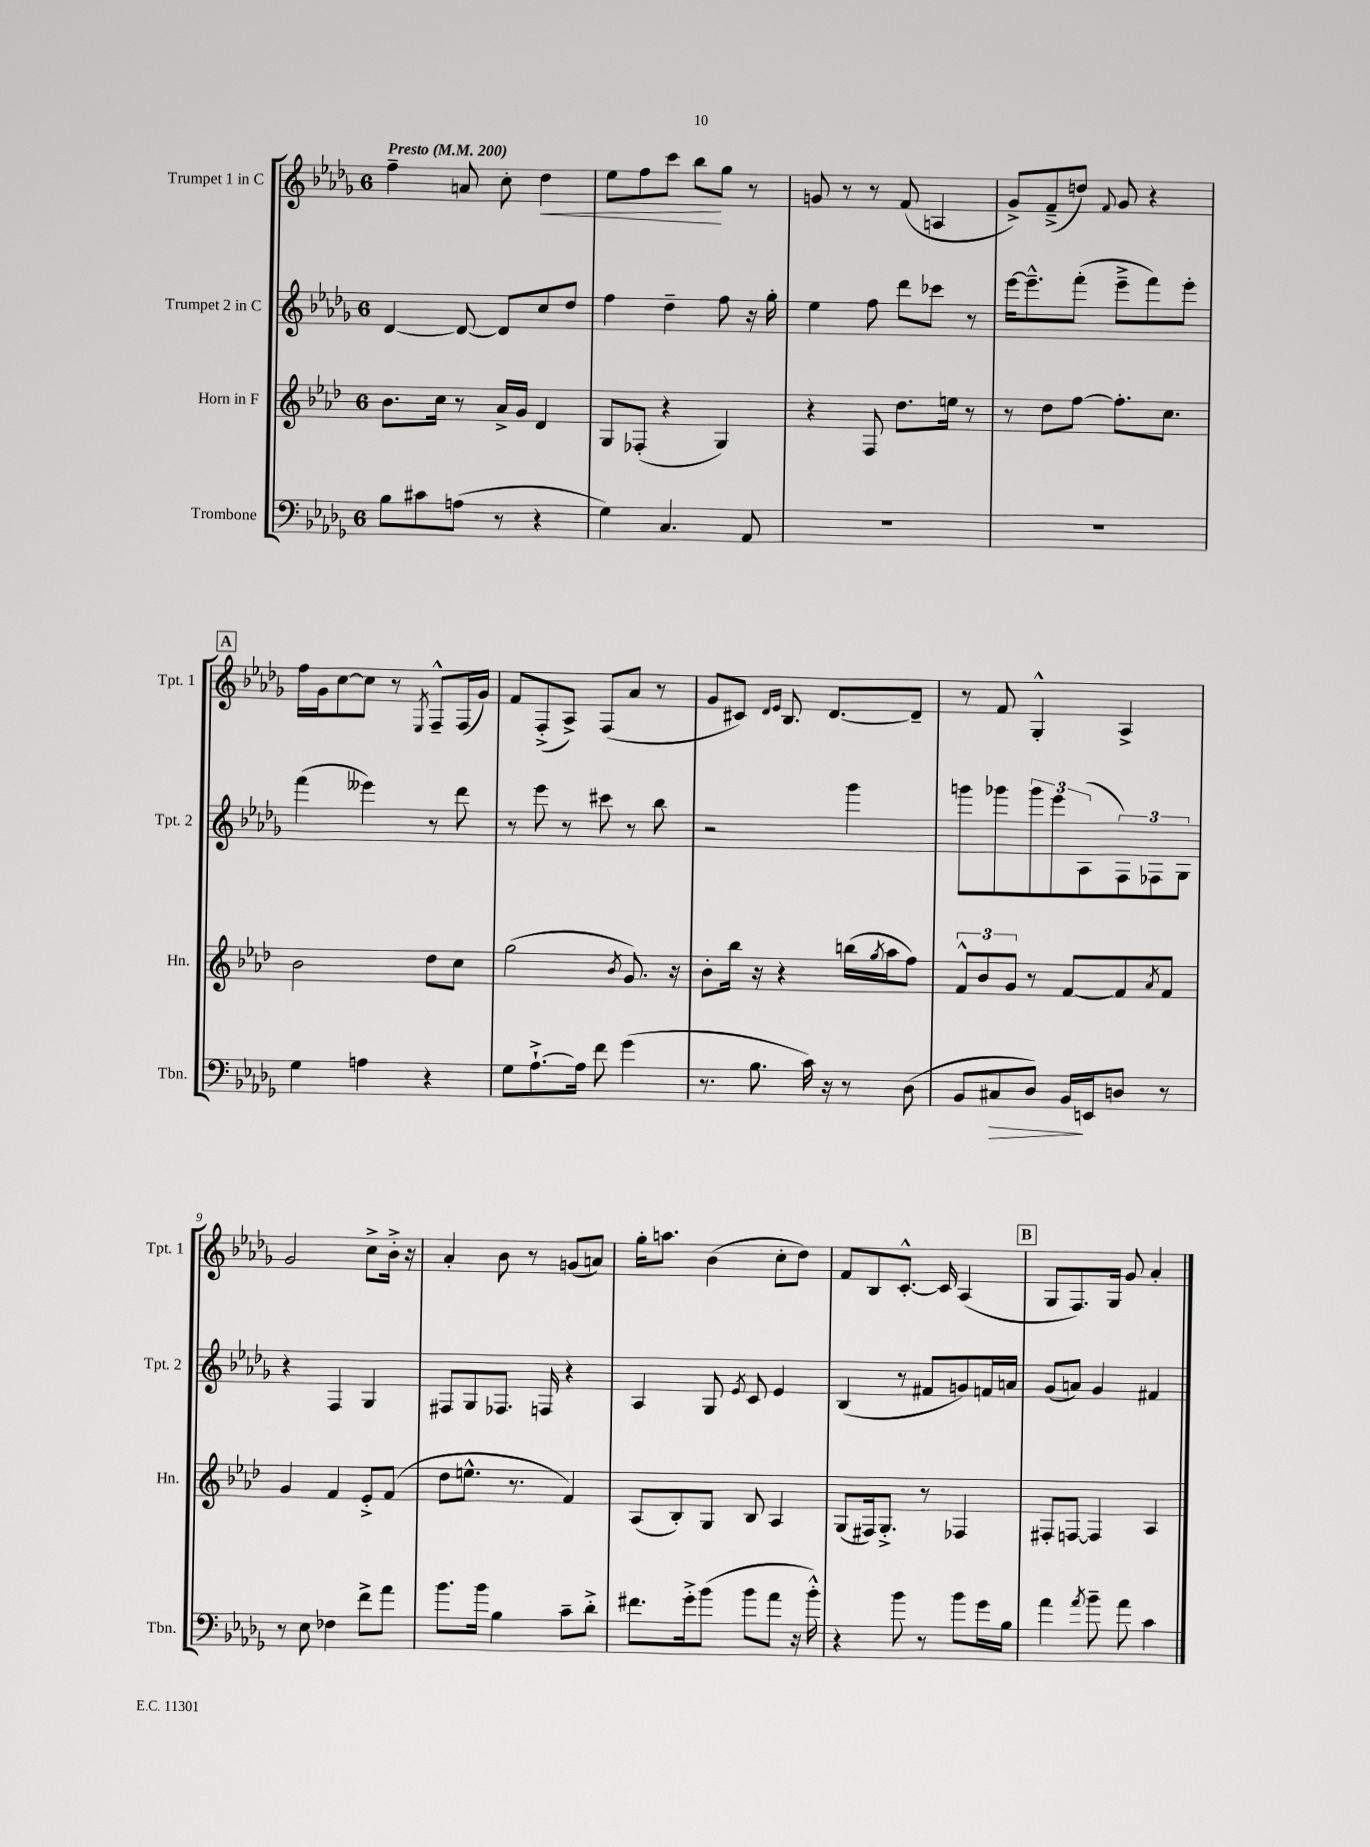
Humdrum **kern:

**kern	**dynam	**kern	**kern	**kern	**dynam
*part4	*part4	*part3	*part2	*part1	*part1
*staff4	*staff4	*staff3	*staff2	*staff1	*staff1
*I"Trombone	*	*I"Horn in F	*I"Trumpet 2 in C	*I"Trumpet 1 in C	*
*I'Tbn.	*	*I'Hn.	*I'Tpt. 2	*I'Tpt. 1	*
*clefF4	*	*clefG2	*clefG2	*clefG2	*
*k[b-e-a-d-g-]	*	*k[b-e-a-d-]	*k[b-e-a-d-g-]	*k[b-e-a-d-g-]	*
*M6/8	*	*M6/8	*M6/8	*M6/8	*
*MM200	*	*MM200	*MM200	*MM200	*
=1	=1	=1	=1	=1	=1
!	!	!	!	!LO:TX:a:B:t=Presto	!
8B-\L	.	8.b-\L	[4d-/	4ff~\	.
8c#X\	.	.	.	.	.
.	.	16cc\Jk	.	.	.
(8An\J	.	8r	8d-/_	8an/	.
8r	.	16a-^/LL	8d-/L]	8cc'\	.
.	.	16g/JJ	.	.	.
!	!	!	!	!	!LO:HP:b
4r	.	4d-/	8cc/	4dd-\	<
.	.	.	8dd-/J	.	.
=2	=2	=2	=2	=2	=2
4G-\)	.	8G/L	4ff\	8ee-\L	.
.	.	(8F-X'/J	.	8ff\	.
4.C/	.	4r	4dd-~\	8ccc\J	.
.	.	.	.	8bb-\L	.
.	.	4G/)	8ff\	8gg-\J	[
8AA-/	.	.	16r	8r	.
.	.	.	16gg-'\	.	.
=3	=3	=3	=3	=3	=3
2.r	.	4r	4ee-\	8gn/	.
.	.	.	.	8r	.
.	.	8F/	8ff\	8r	.
.	.	8.dd-\L	8ddd-\L	(8f/	.
.	.	.	8ccc-X\J	4An/	.
.	.	16een\Jk	.	.	.
.	.	8r	8r	.	.
=4	=4	=4	=4	=4	=4
2.r	.	8r	[16eee-\KL	8g-^/L)	.
.	.	.	8.eee-~^^\]	.	.
.	.	8dd-\L	.	(8f~^/	.
.	.	[8ff\J	(8fff'\J	8ddn/J)	.
.	.	.	.	8qqf/	.
.	.	8.ff'\L]	8eee-~^\L	8g-/	.
.	.	.	8fff\)	4r	.
.	.	8.cc\J	.	.	.
.	.	.	8eee-'\J	.	.
!!LO:LB:g=z
!!LO:REH:place=s1:t=A
=5	=5	=5	=5	=5	=5
4G-\	.	2b-\	(4fff\	16ff\LL	.
.	.	.	.	16g-\J	.
.	.	.	.	[8cc\	.
4An\	.	.	4eee--X\)	8cc\J]	.
.	.	.	.	8r	.
.	.	.	.	8qE-/	.
4r	.	8dd-\L	8r	8F~^^/L	.
.	.	8cc\J	8ddd-\	(16F/L	.
.	.	.	.	16g-/JJ)	.
=6	=6	=6	=6	=6	=6
8G-\L	.	(2gg\	8r	8f/L	.
[8.A-`^\	.	.	8eee-\	(8F'^/	.
.	.	.	8r	8A-^/J)	.
16A-\Jk]	.	.	.	.	.
8f\	.	.	8ccc#X\	(8F/L	.
.	.	8qb-/	.	.	.
(4g-\	.	8.g/)	8r	8a-/J	.
.	.	.	8bb-\	8r	.
.	.	16r	.	.	.
=7	=7	=7	=7	=7	=7
8.r	.	8b-'\L	2r	8g-/L	.
.	.	16bb-\Jk	.	8c#X/J)	.
8.B-\	.	16r	.	.	.
.	.	.	.	16qqd-/LL	.
.	.	.	.	16qqe-/JJ	.
.	.	4r	.	8.B-/	.
16c\)	.	.	.	.	.
16r	.	.	.	[8.d-/L	.
8r	.	(16bbn\LL	4ggg-\	.	.
.	.	8qgg/	.	.	.
.	.	16aa-\J	.	.	.
(8D-\	.	8ff\J)	.	8d-~/J]	.
=8	=8	=8	=8	=8	=8
8BB-/L	.	12f^^/L	8gggn\L	8r	.
.	.	12b-/	.	.	.
!	!LO:HP:b	!	!	!	!
8C#X/	>	.	8ggg-X\	8f/	.
.	.	12g/J	.	.	.
8D-/J)	.	8r	12ggg-\	4G-'^^/	.
.	.	.	12eee-\	.	.
16BB-/LL	.	[8f/L	.	.	.
.	.	.	(12A-\	.	.
16EEn/J	]	.	.	.	.
8Dn/J	.	8f/]	12F\)	4A-^/	.
.	.	.	12F-X\	.	.
.	.	8qa-/	.	.	.
8r	.	8f/J	.	.	.
.	.	.	12G-\J	.	.
!!LO:LB:g=z
=9	=9	=9	=9	=9	=9
8r	.	4g/	4r	2g-/	.
8E-\	.	.	.	.	.
4F-X\	.	4f/	4F/	.	.
8f^\L	.	8e-'^/L	4G-/	8cc^\L	.
8a-\J	.	(8f/J	.	16b-'^\Jk	.
.	.	.	.	16r	.
=10	=10	=10	=10	=10	=10
8.b-\L	.	8dd-\L	8F#X/L	4a-'/	.
.	.	8.een^^\J	8G-/	.	.
16b-\Jk	.	.	.	.	.
4B-\	.	.	8.F-X/J	8b-\	.
.	.	8.r	.	.	.
.	.	.	.	8r	.
.	.	.	16Fn/	.	.
8c~\L	.	4f/)	4r	(8gn/L	.
8d-'^\J	.	.	.	8an/J)	.
=11	=11	=11	=11	=11	=11
8.f#X\L	.	(8A-/L	4A-/	16gg-'\KL	.
.	.	.	.	8.aan\J	.
.	.	8B-'/)	.	.	.
16g-'^\k	.	.	.	.	.
(8b-\J	.	8G/J	8G-/	(4b-\	.
.	.	.	8qe-/	.	.
8b-\L	.	8B-/	8c/	.	.
8a-\J	.	4A-/	4e-/	8cc'\L	.
16r	.	.	.	8dd-\J)	.
16b-'^^\)	.	.	.	.	.
=12	=12	=12	=12	=12	=12
4r	.	(8G/L	(4B-/	8f/L	.
.	.	16F#X/k)	.	8B-/	.
.	.	8.G'^/J	.	.	.
8b-\	.	.	8r	[8.c'^^/J	.
8r	.	8r	8f#X/L	.	.
.	.	.	.	16c/]	.
8b-\L	.	4F-X/	8gn/)	(4A-/	.
16g-\L	.	.	16fn/L	.	.
16B-\JJ	.	.	16an/JJ	.	.
!!LO:REH:place=s1:t=B
=13	=13	=13	=13	=13	=13
4a-\	.	8F#X'/L	(8g-/L	8G-/L	.
.	.	[8Fn/J	8an/J)	8.F/)	.
8qa-/	.	.	.	.	.
8b-~\	.	4F/]	4g-/	.	.
.	.	.	.	16G-/Jk	.
8a-\	.	.	.	8g-/	.
4c\	.	4A-/	4f#X/	4a-'/	.
==	==	==	==	==	==
*-	*-	*-	*-	*-	*-
